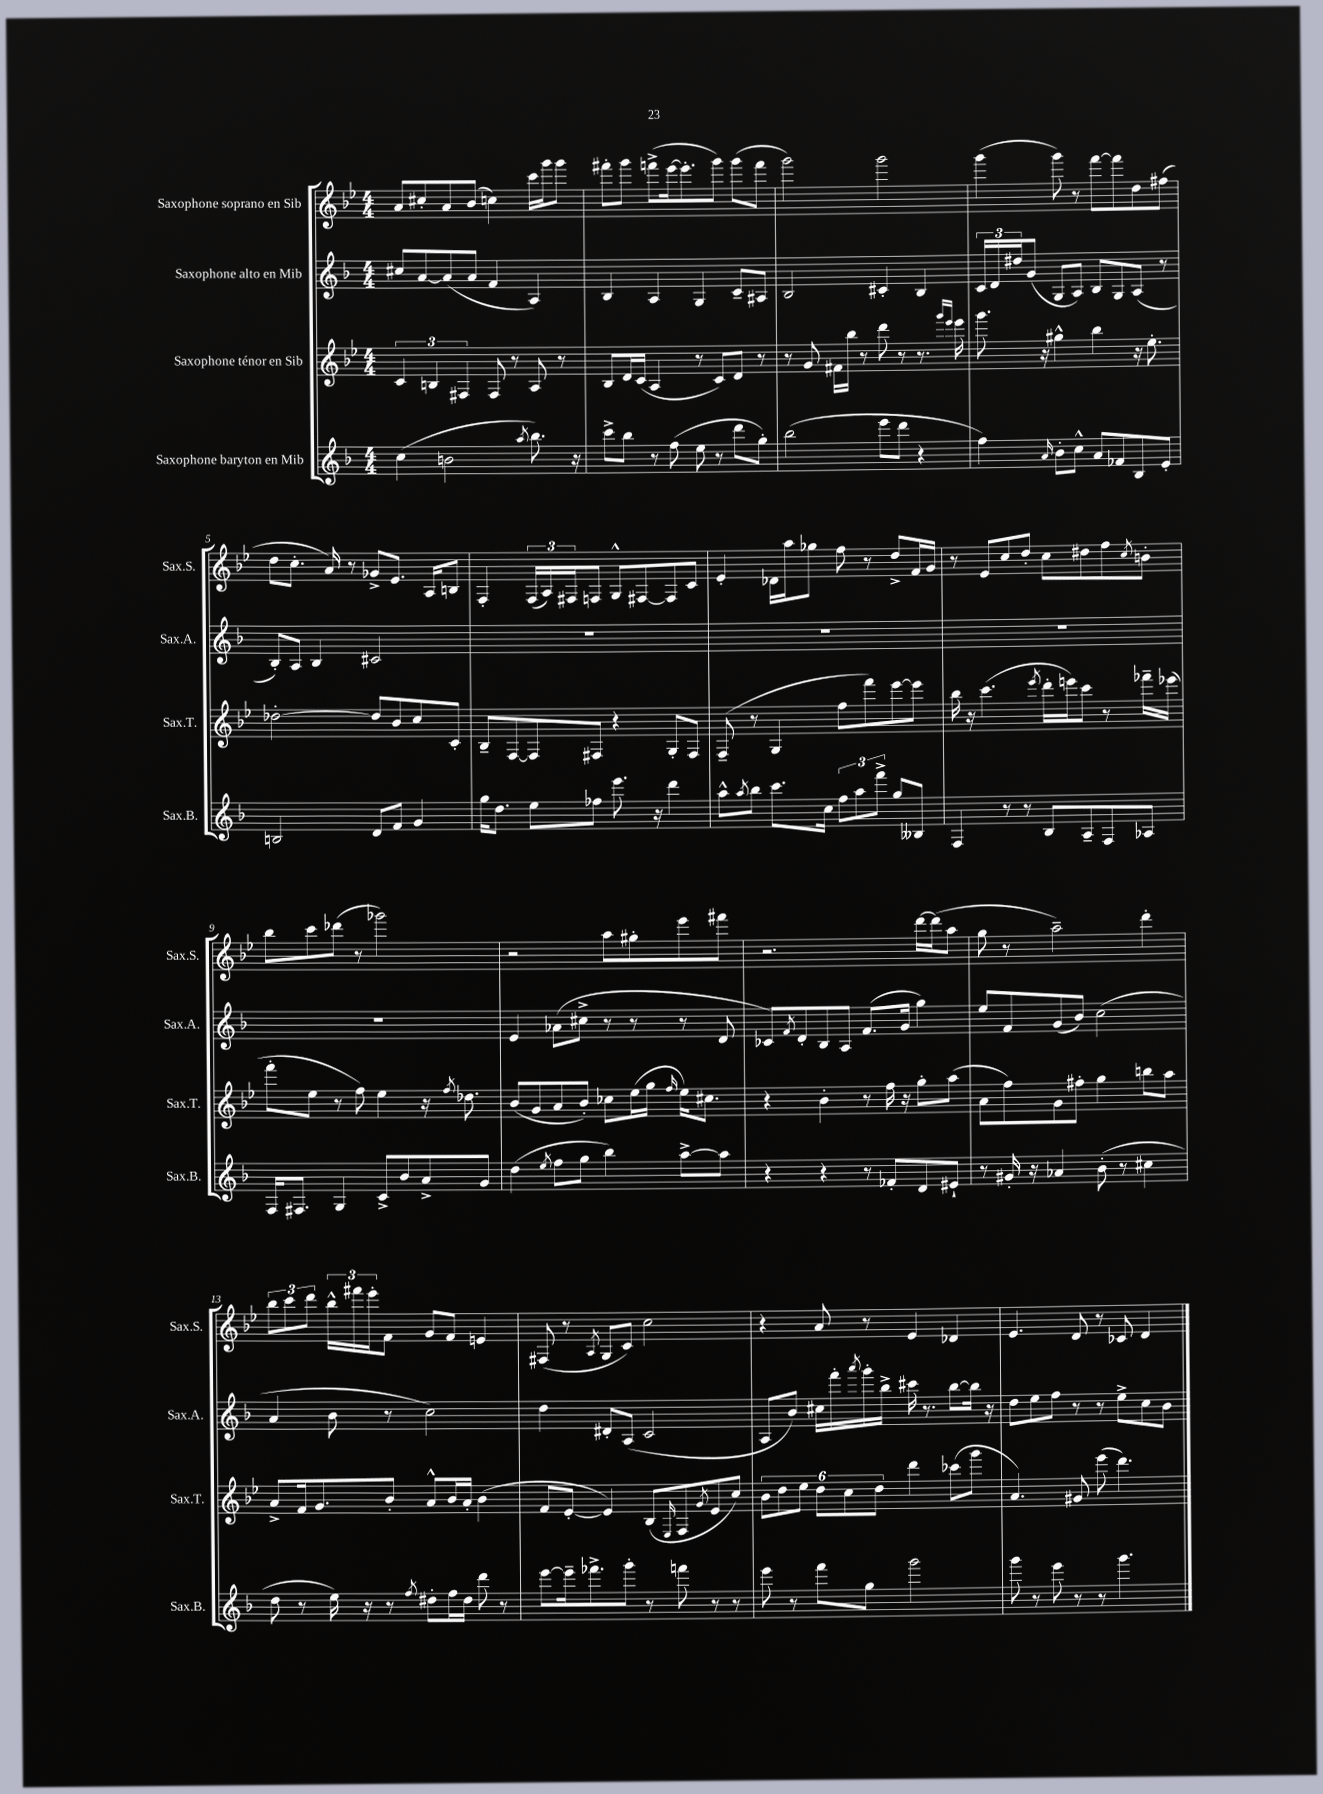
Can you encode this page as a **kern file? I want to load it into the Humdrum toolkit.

**kern	**kern	**kern	**kern
*staff4	*staff3	*staff2	*staff1
*clefG2	*clefG2	*clefG2	*clefG2
*k[b-]	*k[b-e-]	*k[b-]	*k[b-e-]
*M4/4	*M4/4	*M4/4	*M4/4
(4cc\	6c/	8cc#/L	8a/L
.	.	[8a/	8cc#'/
.	6B/	.	.
2b\	.	(8a/]	8a/
.	6F#/	.	.
.	.	8a/J	(8b-/J
.	8F#/	4f/	4cc\)
.	8r	.	.
8qaa/	.	.	.
8.bb-\)	8A/	4A/)	16ccc\LL
.	.	.	16ggg\J
.	8r	.	8ggg\J
16r	.	.	.
=	=	=	=
8ccc^\L	8B-/L	4B-/	8fff#'\L
8bb-\J	16d/L	.	8ggg\J
.	(16c/JJ	.	.
8r	4A/	4A/	(8fff^\L
(8ff\	.	.	[16eee-\k
.	.	.	8.eee-'\]
8ee\	8r	4G/	.
8r	8c/L)	.	8ggg\J)
8ddd\L	8d/J	8c~/L	(8ggg\L
8gg'\J)	8r	8A#/J	8fff\J
=	=	=	=
(2bb-\	8r	2B-/	2ggg\)
.	8g/	.	.
.	16f#\LL	.	.
.	16bb-\JJ	.	.
.	8r	.	.
8eee\L	8ddd\	4c#'/	2ggg\
8ddd\J	8r	.	.
4r	8.r	4B-/	.
.	16qqggg/LL	.	.
.	16qqeee-/JJ	.	.
.	16eee-\	.	.
=	=	=	=
4ff\)	8.ggg\	24c/LL	(4ggg\
.	.	24d/	.
.	.	24dd#/J	.
.	.	(8g/J	.
.	16r	.	.
16qqa/	.	.	.
8b-'\L	4gg#^^\	8G/L	8ggg\)
8cc^^\J	.	8A/J)	8r
8a/L	4bb-\	8B-/L	[8fff\L
8f-/	.	8G/	8fff\]
8B-/	16r	(8A/J	8dd\
.	8.ee-'\	.	.
8e'/J	.	8r	(8ff#\J
=	=	=	=
2B/	[2dd-'\	8B-'/L)	8dd\L
.	.	8A/J	8.cc'\J
.	.	4B-/	.
.	.	.	16a/)
.	.	.	8r
8d/L	8dd-/]L	2c#/	8g-^/L
8f/J	8b-/	.	8.e-/J
4g/	8cc/	.	.
.	.	.	16A/LK
.	8c'/J	.	8B/J
=	=	=	=
16gg\LK	8B-~/L	1r	4F'/
8.dd\J	.	.	.
.	[8F/	.	.
8ee\L	8F/]	.	(24F/LL
.	.	.	24A/)
.	.	.	24F#/J
8ff-\J	8F#/J	.	8F/J
8.eee\	4r	.	8G^^/L
.	.	.	[8F#/
16r	.	.	.
4ddd\	8G'/L	.	8F#/]
.	8F#/J	.	8c/J
=	=	=	=
8aa^^\L	(8F~/	1r	4e-'/
8qaa/	.	.	.
8bb-\J	8r	.	.
8.ccc\L	4G/	.	16d-\LL
.	.	.	16aa\J
.	.	.	8gg-\J
16cc\Jk	.	.	.
12ff\L	8ff\L	.	8ff\
12aa\	.	.	.
.	8fff\)	.	8r
12fff^\J	.	.	.
8gg/L	[8eee-\	.	8dd^/L
8B--/J	8eee-\]J	.	16f/L
.	.	.	16g/JJ
=	=	=	=
4F/	16bb-\	1r	8r
.	16r	.	.
.	(4.ccc\	.	8e-/L
8r	.	.	8cc/
8r	.	.	8dd'/J
.	8qeee-/	.	.
8B-/L	16ddd'\LL	.	8cc\L
.	16eee\J)	.	.
8A~/	8ccc\J	.	8dd#\
8F/	8r	.	8ff\
.	.	.	8qcc/
8A-/J	16fff-~\LL	.	8b'\J
.	(16eee-\JJ	.	.
=	=	=	=
16F/LK	8fff'\L	1r	8bb-\L
8.F#/J	.	.	.
.	8ee-\J	.	8ccc\
4G/	8r	.	(8ddd-\J
.	8ff\)	.	8r
8c^/L	4ee-\	.	2ggg-\)
8b-/	.	.	.
8a^/	16r	.	.
.	8qff/	.	.
.	8.dd-\	.	.
8g/J	.	.	.
=	=	=	=
(4dd\	(8b-/L	4e/	2r
.	8g/	.	.
8qee/	.	.	.
8ff\L	8a/	(8a-\L	.
8gg\J	8b-'/J)	8cc#^\J	.
4bb-\)	8cc-\L	8r	8aa\L
.	(16ee-\L	8r	8gg#'\
.	16gg\JJ	.	.
.	16qqff/	.	.
[8aa^\L	16ee-\LK)	8r	8eee-\
.	8.cc#\J	.	.
8aa\]J	.	8d/	8fff#\J
=	=	=	=
4r	4r	8c-/L)	2.r
.	.	8qf/	.
.	.	8d'/	.
4r	4b-'\	8B-/	.
.	.	8A/J	.
8r	8r	(8.f/L	.
8f-'/L	16ff\	.	.
.	16r	16g/Jk	.
8d/	8gg'\L	4gg\)	[16ddd\LL
.	.	.	(16ddd\]J
8e#`/J	(8aa\J	.	8aa\J
=	=	=	=
8r	8a\L	8ee/L	8gg\
16g#'/	8ff\)	8f/	8r
16r	.	.	.
4a-/	8g\	(8g/	2aa~\)
.	8ff#'\J	8b-/J)	.
(8b-'\	4gg\	(2cc\	.
8r	.	.	.
4cc#\	8bb\L	.	4ddd'\
.	8aa\J	.	.
=	=	=	=
8dd\	8a^/L	4a/	12bb-\L
.	.	.	12ccc\
8r	16f/k	.	.
.	.	.	12ddd\J
.	8.g/	.	.
16ee\)	.	8b-\	24bb-^^\LL
.	.	.	24fff#\
16r	.	.	.
.	.	.	24eee-'\J
8r	8b-'/J	8r	8f\J
8qff/	.	.	.
8dd#'\L	8a^^/L	2cc\)	8g/L
16ff\L	16b-/L	.	8f/J
16dd#\JJ	16a'/JJ	.	.
8ddd\	(4b-\	.	4e/
8r	.	.	.
=	=	=	=
[8eee\L	8f/L	4dd\	(8F#/
16eee~\]k	[8e-'/J	.	8r
8.fff-^\	.	.	.
.	.	.	8qA/
.	4e-/])	8d#'/L	8G/L
8ggg'\J	.	(8A/J	8c/J)
8r	(8B-/L	2c/	2cc\
.	16qqE-/	.	.
8fff\	8F/	.	.
.	8qg/	.	.
8r	8e-/	.	.
8r	8cc/J)	.	.
=	=	=	=
8eee\	12b-\L	8A/L	4r
.	12dd\	.	.
8r	.	8b-/J)	.
.	12ee-\J	.	.
8fff\L	12dd\L	16cc#\LL	8a/
.	.	16fff'\	.
.	12cc\	.	.
.	.	8qaaa/	.
8gg\J	.	16ggg'\	8r
.	12dd\J	.	.
.	.	16bb-^\JJ	.
2ggg\	4ddd\	16ccc#\	4e-/
.	.	8.r	.
.	(8ccc-\L	[8bb-\L	4d-/
.	8ggg\J	16bb-\]Jk	.
.	.	16r	.
=	=	=	=
8ggg\	4.a/)	8dd\L	4.e-/
8r	.	8ee\	.
8eee\	.	8ff\J	.
8r	8g#/	8r	8d/
8r	(8eee-\	8r	8r
4.ggg\	4.ddd\)	8ee^\L	8c-/
.	.	8cc\	4d/
.	.	8b-\J	.
==	==	==	==
*-	*-	*-	*-
